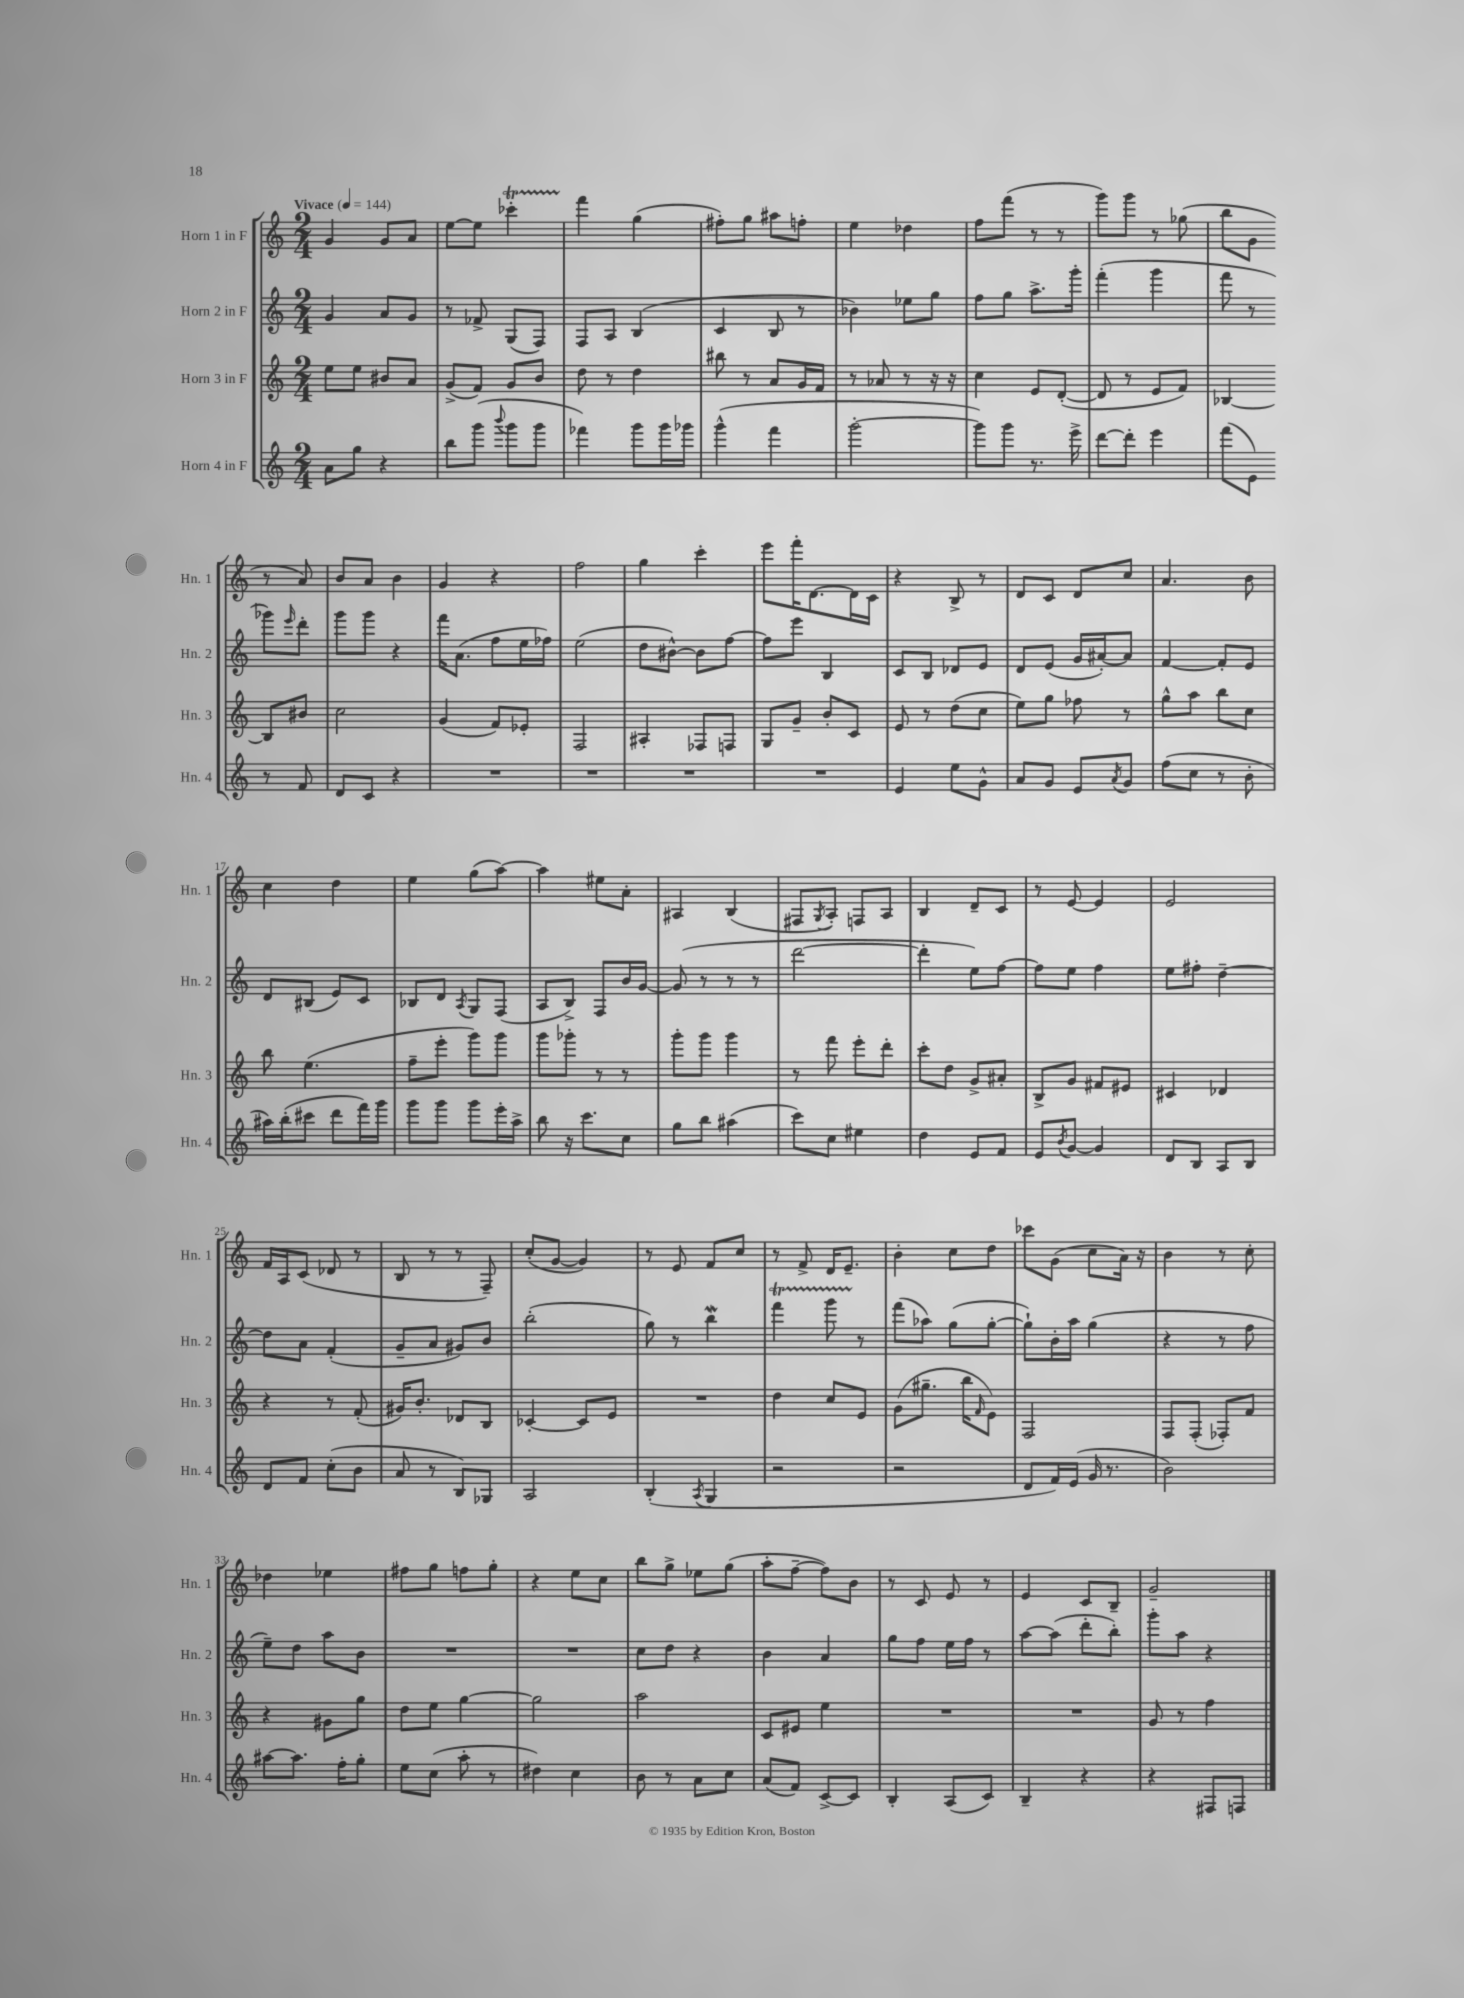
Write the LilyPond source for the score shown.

<<
\new StaffGroup <<
\new Staff = "s0" \with { instrumentName = "Horn 1 in F" shortInstrumentName = "Hn. 1" } {
    \clef treble \key c \major \numericTimeSignature \time 2/4 \tempo "Vivace" 4 = 144
    g'4 g'8 a'8 |
    e''8~ e''8 ces'''4-.\startTrillSpan |
    f'''4\stopTrillSpan g''4( |
    fis''8-.) g''8 ais''8 f''8-. |
    e''4 des''4 |
    f''8 f'''8( r8 r8 |
    g'''8) g'''8 r8 ges''8( |
    b''8 g'8 r8 a'8) |
    b'8 a'8 b'4 |
    g'4 r4 |
    f''2 |
    g''4 c'''4-. |
    e'''8 f'''16-. d'8.~ d'16 c'16 |
    r4 b8-> r8 |
    d'8 c'8 d'8 c''8 |
    a'4. b'8 |
    c''4 d''4 |
    e''4 g''8( a''8~) |
    a''4 eis''8 a'8-. |
    ais4 b4( |
    fis8 \acciaccatura { g8 } a8-.) f8 a8 |
    b4 d'8-- c'8 |
    r8 e'8~ e'4 |
    e'2 |
    f'16 a16 c'8( des'8 r8 |
    b8 r8 r8 f8--) |
    c''8-.( g'8~ g'4) |
    r8 e'8 f'8 c''8 |
    r8 f'8-> d'16 e'8.-- |
    b'4-. c''8 d''8 |
    ces'''8 g'8( c''8 a'16) r16 |
    b'4 r8 c''8-. |
    des''4 ees''4 |
    fis''8 g''8 f''8 g''8-. |
    r4 e''8 c''8 |
    b''8 g''8-> ees''8 g''8( |
    a''8-. f''8~-- f''8) b'8 |
    r8 c'8 e'8 r8 |
    e'4 c'8 b8-- |
    g'2-- \bar "|." |
}
\new Staff = "s1" \with { instrumentName = "Horn 2 in F" shortInstrumentName = "Hn. 2" } {
    \clef treble \key c \major \numericTimeSignature \time 2/4
    g'4 a'8 g'8 |
    r8 fes'8-> g8( f8) |
    f8 a8 b4( |
    c'4 b8 r8 |
    bes'4) ees''8 g''8 |
    f''8 g''8 a''8.-> g'''16-. |
    f'''4-.( g'''4 |
    f'''8 r8 ges'''8) \grace { e'''16 } d'''8-. |
    g'''8 g'''8 r4 |
    f'''16 a'8.( f''8 e''16 fes''16) |
    e''2( |
    d''8 bis'8~-^) bis'8 f''8~ |
    f''8 e'''8 b4 |
    c'8 b8 des'8 e'8 |
    d'8 e'8( g'16 ais'16~-.) ais'8 |
    f'4~ f'8-. e'8 |
    d'8 bis8( e'8) c'8 |
    bes8 d'8 \acciaccatura { a8 } g8 f8( |
    a8 b8->) f8 b'16 g'16~ |
    g'8( r8 r8 r8 |
    d'''2~ |
    d'''4-. e''8) f''8~ |
    f''8 e''8 f''4 |
    e''8 fis''8-. d''4~-- |
    d''8 a'8 f'4-.( |
    g'8-- a'8 gis'8) b'8 |
    b''2-.( |
    g''8) r8 b''4\mordent |
    f'''4\startTrillSpan g'''8 r8\stopTrillSpan |
    f'''8( aes''8) g''8( g''8~-. |
    g''8-!) b'16-. a''16 g''4( |
    r4 r8 f''8 |
    e''8--) d''8 a''8 b'8 |
    R2 |
    R2 |
    c''8 d''8 r4 |
    b'4 a'4 |
    g''8 f''8 e''16 f''16 r8 |
    a''8~ a''8( d'''8-. b''8-.) |
    g'''8-. a''8 r4 \bar "|." |
}
\new Staff = "s2" \with { instrumentName = "Horn 3 in F" shortInstrumentName = "Hn. 3" } {
    \clef treble \key c \major \numericTimeSignature \time 2/4
    e''8 e''8 bis'8 a'8 |
    g'8->( f'8) g'8 b'8 |
    d''8 r8 d''4 |
    bis''8 r8 a'8 g'16 f'16 |
    r8 aes'8 r8 r16 r16 |
    c''4 e'8 d'8~-.( |
    d'8 r8 e'8 f'8) |
    bes4~ bes8 bis'8 |
    c''2 |
    g'4( f'8) ees'8-. |
    f2 |
    ais4-. fes8 f8 |
    g8 g'8-- b'8-. c'8 |
    e'8 r8 d''8( c''8 |
    e''8) g''8 fes''8 r8 |
    g''8-^ a''8 b''8 c''8 |
    b''8 e''4.( |
    f''8-- e'''8-. g'''8) g'''8 |
    g'''8 ges'''8-. r8 r8 |
    g'''8-. g'''8 g'''4 |
    r8 f'''8 e'''8-. d'''8-. |
    c'''8-. d''8 g'8-> ais'8-. |
    b8-> g'8 fis'8 eis'8 |
    cis'4 des'4 |
    r4 r8 f'8-.( |
    gis'16) b'8.-. des'8 b8 |
    ces'4~-. ces'8 e'8 |
    R2 |
    d''4 c''8 e'8 |
    g'8( gis''8.-- b''16 \grace { f'16 } e'8) |
    f2 |
    f8 f8-.( fes8-.) f'8 |
    r4 gis'8 g''8 |
    d''8 e''8 g''4~ |
    g''2 |
    a''2 |
    c'8 eis'8 e''4 |
    R2 |
    R2 |
    g'8 r8 f''4 \bar "|." |
}
\new Staff = "s3" \with { instrumentName = "Horn 4 in F" shortInstrumentName = "Hn. 4" } {
    \clef treble \key c \major \numericTimeSignature \time 2/4
    a'8 g''8 r4 |
    b''8 g'''8( \appoggiatura { b'''8 } g'''8 g'''8 |
    fes'''4) g'''8 g'''16 ges'''16 |
    g'''4-^( f'''4 |
    g'''2~-. |
    g'''8) g'''8 r8. e'''16-> |
    d'''8~ d'''8-. e'''4 |
    f'''8( e'8) r8 f'8 |
    d'8 c'8 r4 |
    R2 |
    R2 |
    R2 |
    R2 |
    e'4 e''8 g'8-^ |
    a'8 g'8 e'8 \acciaccatura { a'8 } g'8 |
    f''8( c''8 r8 b'8-. |
    ais''16) b''16-.( cis'''8 d'''8 f'''16) g'''16 |
    g'''8 g'''8 g'''8 e'''16-. a''16-> |
    b''8 r16 c'''8. c''8 |
    g''8 b''8 ais''4( |
    c'''8) c''8 eis''4 |
    d''4 e'8 f'8 |
    e'8 \acciaccatura { b'8 } g'8~ g'4 |
    d'8 b8 a8 b8 |
    d'8 f'8 c''8-.( b'8 |
    a'8 r8 b8) ges8 |
    a2 |
    b4-.( \acciaccatura { a8 } g4 |
    r2 |
    r2 |
    d'8 f'16) e'16( g'16 r8. |
    b'2) |
    ais''8~ ais''8. f''16-. g''8-. |
    e''8 c''8( a''8-. r8 |
    dis''4) c''4 |
    b'8 r8 a'8 c''8 |
    a'8( f'8) c'8~-> c'8 |
    b4-. a8( c'8) |
    b4-- r4 |
    r4 fis8 f8 \bar "|." |
}
>>
>>
